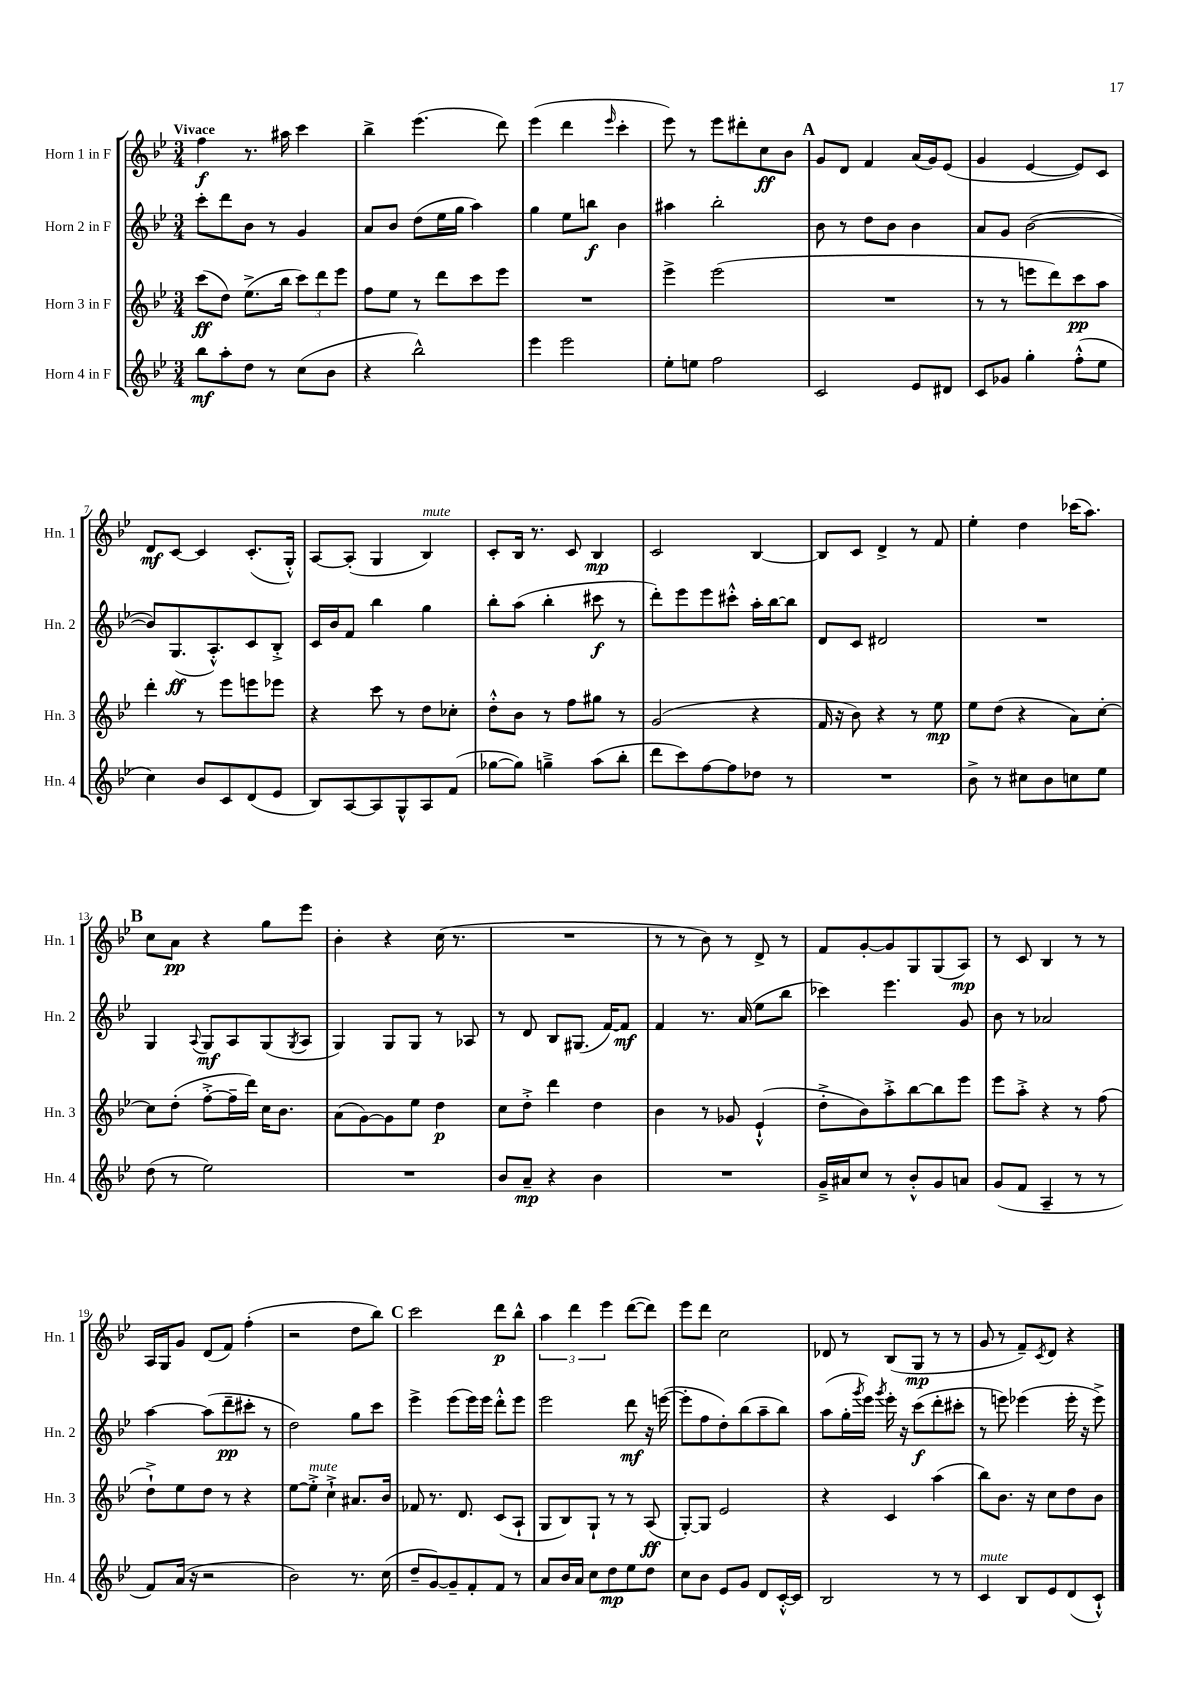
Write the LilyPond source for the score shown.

<<
\new StaffGroup <<
\new Staff = "s0" \with { instrumentName = "Horn 1 in F" shortInstrumentName = "Hn. 1" } {
    \clef treble \key bes \major \numericTimeSignature \time 3/4 \tempo "Vivace"
    f''4\f r8. ais''16 c'''4 |
    bes''4-> ees'''4.( d'''8) |
    ees'''4( d'''4 \grace { ees'''16 } c'''4-. |
    ees'''8) r8 ees'''8 dis'''8-. c''8\ff bes'8 |
    \mark \markup { \bold "A" } g'8 d'8 f'4 a'16( g'16) ees'8( |
    g'4 ees'4~ ees'8) c'8 |
    d'8\mf c'8~ c'4 c'8.-.( g16-.-^) |
    a8~ a8-.( g4 bes4^\markup { \italic "mute" }) |
    c'8-. bes16 r8. c'8 bes4\mp |
    c'2 bes4~ |
    bes8 c'8 d'4-> r8 f'8 |
    ees''4-. d''4 ces'''16( a''8.) |
    \mark \markup { \bold "B" } c''8 a'8\pp r4 g''8 ees'''8 |
    bes'4-. r4 c''16( r8. |
    R2. |
    r8 r8 bes'8) r8 d'8-> r8 |
    f'8 g'8~-. g'8 g8 g8( a8\mp) |
    r8 c'8 bes4 r8 r8 |
    a16 g16 g'8 d'8( f'8) f''4-.( |
    r2 d''8 bes''8) |
    \mark \markup { \bold "C" } c'''2 d'''8\p bes''8-^ |
    \tuplet 3/2 { a''4 d'''4 ees'''4 } d'''8~( d'''8) |
    ees'''8 d'''8 c''2 |
    des'8 r8 bes8( g8\mp r8 r8 |
    g'8 r8 f'8--) \acciaccatura { c'8 } d'8 r4 \bar "|." |
}
\new Staff = "s1" \with { instrumentName = "Horn 2 in F" shortInstrumentName = "Hn. 2" } {
    \clef treble \key bes \major \numericTimeSignature \time 3/4
    c'''8-. d'''8 bes'8 r8 g'4 |
    a'8 bes'8 d''8( ees''16 g''16 a''4) |
    g''4 ees''8 b''8\f bes'4 |
    ais''4 bes''2-. |
    \mark \markup { \bold "A" } bes'8 r8 d''8 bes'8 bes'4 |
    a'8 g'8 bes'2~( |
    bes'8) g8.\ff( a8.-.-^) c'8 bes8-.-> |
    c'16 bes'16 f'8 bes''4 g''4 |
    bes''8-. a''8( bes''4-. cis'''8\f r8 |
    d'''8-.) ees'''8 ees'''8 cis'''8-.-^ a''16-. bes''16~ bes''8 |
    d'8 c'8 dis'2 |
    R2. |
    \mark \markup { \bold "B" } g4 \appoggiatura { a8 } g8\mf a8 g8( \acciaccatura { g8 } a8 |
    g4) g8 g8 r8 aes8 |
    r8 d'8 bes8 gis8.( f'16~) f'8\mf |
    f'4 r8. a'16( ees''8 bes''8 |
    ces'''4) ees'''4. g'8 |
    bes'8 r8 aes'2 |
    a''4~ a''8( d'''8--\pp cis'''8-. r8 |
    d''2) g''8 c'''8 |
    \mark \markup { \bold "C" } ees'''4-> ees'''8( ees'''16) ees'''16 d'''8-.-^ ees'''8 |
    ees'''2 d'''8\mf r16 e'''16~( |
    e'''8-. f''8 d''8-.) bes''8( a''8-- bes''8) |
    a''8( g''16-. \acciaccatura { g'''8 } ees'''16) \acciaccatura { g'''8 } ees'''16-. r16 c'''8\f( d'''8-. cis'''8-. |
    r8 e'''8) ees'''4( ees'''16-. r16 ees'''8->) \bar "|." |
}
\new Staff = "s2" \with { instrumentName = "Horn 3 in F" shortInstrumentName = "Hn. 3" } {
    \clef treble \key bes \major \numericTimeSignature \time 3/4
    c'''8\ff( d''8) ees''8.->( bes''16 \tuplet 3/2 { c'''8) d'''8 ees'''8 } |
    f''8 ees''8 r8 d'''8 c'''8 ees'''8 |
    R2. |
    ees'''4-> ees'''2( |
    \mark \markup { \bold "A" } R2. |
    r8 r8 e'''8 d'''8) c'''8\pp a''8 |
    d'''4-. r8 ees'''8 e'''8 ees'''8 |
    r4 c'''8 r8 d''8 ces''8-. |
    d''8-.-^ bes'8 r8 f''8 gis''8 r8 |
    g'2( r4 |
    f'16 r16 bes'8) r4 r8 ees''8\mp |
    ees''8 d''8( r4 a'8) c''8~-. |
    \mark \markup { \bold "B" } c''8 d''8-.( f''8~-.-> f''16-- d'''16) c''16 bes'8. |
    a'8( g'8~) g'8 ees''8 d''4\p |
    c''8 d''8-.-> d'''4 d''4 |
    bes'4 r8 ges'8 ees'4-!-^( |
    d''8-.-> bes'8) a''8-.-> bes''8~ bes''8 ees'''8 |
    ees'''8 a''8-.-> r4 r8 f''8( |
    d''8-!->) ees''8 d''8 r8 r4 |
    ees''8~ ees''8-.->^\markup { \italic "mute" } c''4-!-> ais'8. bes'16 |
    \mark \markup { \bold "C" } fes'8 r8. d'8. c'8( a8-! |
    g8 bes8) g8-! r8 r8 a8\ff( |
    g8~-.) g8 ees'2 |
    r4 c'4 a''4( |
    bes''8) bes'8. r16 c''8 d''8 bes'8 \bar "|." |
}
\new Staff = "s3" \with { instrumentName = "Horn 4 in F" shortInstrumentName = "Hn. 4" } {
    \clef treble \key bes \major \numericTimeSignature \time 3/4
    bes''8\mf a''8-. d''8 r8 c''8( bes'8 |
    r4 bes''2-^) |
    ees'''4 ees'''2 |
    ees''8-. e''8 f''2 |
    \mark \markup { \bold "A" } c'2 ees'8 dis'8 |
    c'8 ges'8 g''4-. f''8-.-^( ees''8 |
    c''4) bes'8 c'8 d'8( ees'8 |
    bes8) a8~ a8 g8-^ a8 f'8( |
    ges''8~ ges''8) g''4---> a''8( bes''8-. |
    d'''8 c'''8) f''8~ f''8 des''8 r8 |
    R2. |
    bes'8-> r8 cis''8 bes'8 c''8 ees''8 |
    \mark \markup { \bold "B" } d''8( r8 ees''2) |
    R2. |
    bes'8 a'8--\mp r4 bes'4 |
    R2. |
    g'16---> ais'16 c''8 r8 bes'8-.-^ g'8 a'8 |
    g'8( f'8 a4-- r8 r8 |
    f'8) a'16( r16 r2 |
    bes'2) r8. c''16( |
    \mark \markup { \bold "C" } d''8-- g'8~) g'8-- f'8-. f'8 r8 |
    a'8 bes'16 a'16 c''8 d''8\mp ees''8 d''8 |
    c''8 bes'8 ees'8 g'8 d'8 c'16~-.-^ c'16 |
    bes2 r8 r8 |
    c'4^\markup { \italic "mute" } bes8 ees'8 d'8( c'8-!-^) \bar "|." |
}
>>
>>
